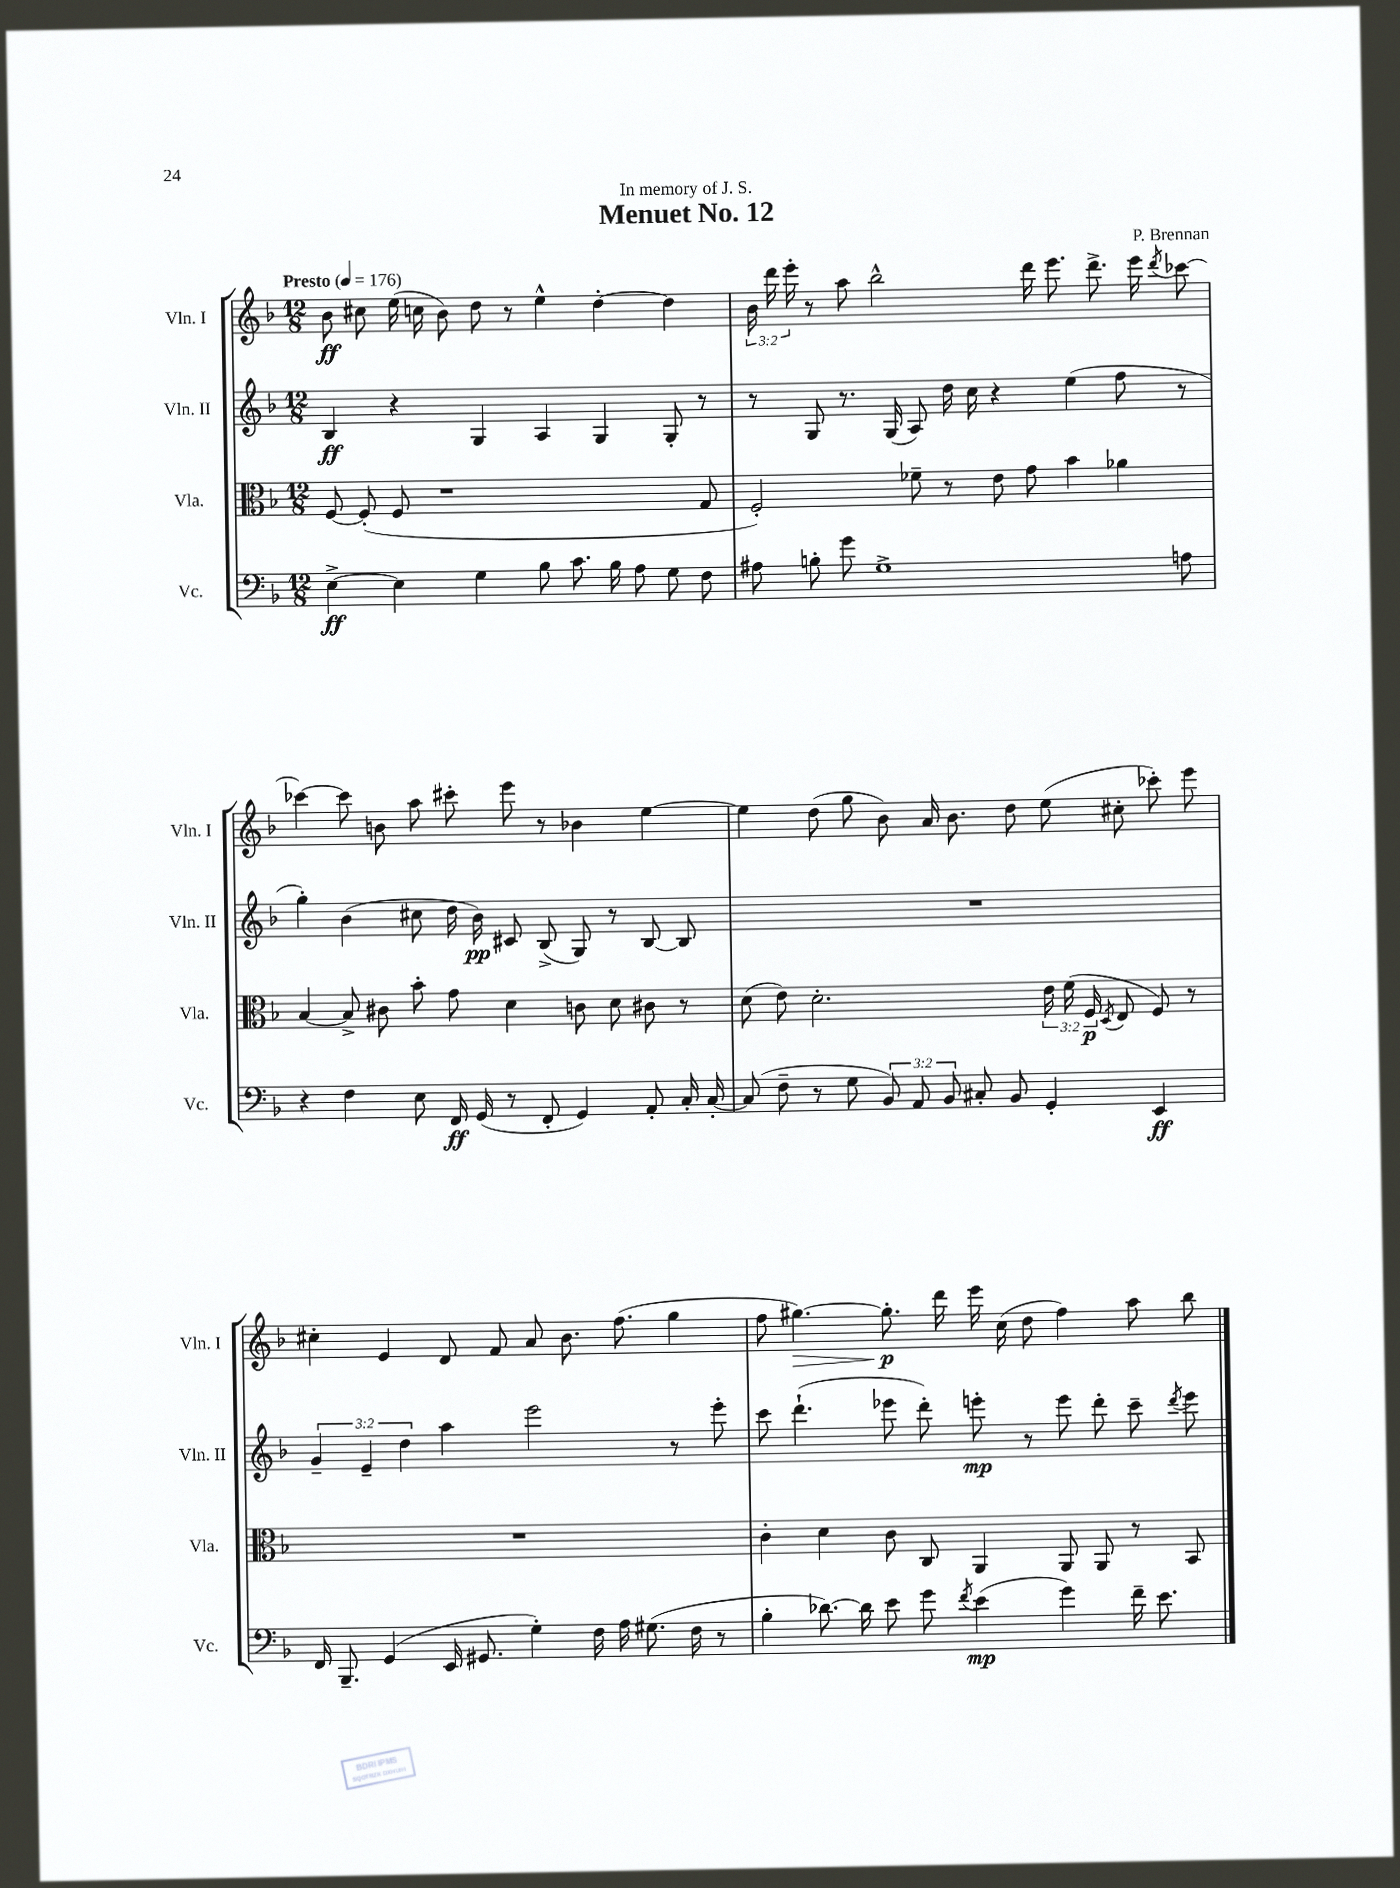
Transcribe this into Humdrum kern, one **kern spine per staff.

**kern	**dynam	**kern	**dynam	**kern	**dynam	**kern	**dynam
*part4	*part4	*part3	*part3	*part2	*part2	*part1	*part1
*staff4	*staff4	*staff3	*staff3	*staff2	*staff2	*staff1	*staff1
*I"Vc.	*	*I"Vla.	*	*I"Vln. II	*	*I"Vln. I	*
*I'Vc.	*	*I'Vla.	*	*I'Vln. II	*	*I'Vln. I	*
*clefF4	*	*clefC3	*	*clefG2	*	*clefG2	*
*k[b-]	*	*k[b-]	*	*k[b-]	*	*k[b-]	*
*M12/8	*	*M12/8	*	*M12/8	*	*M12/8	*
*MM176	*	*MM176	*	*MM176	*	*MM176	*
=1	=1	=1	=1	=1	=1	=1	=1
!	!	!	!	!	!	!LO:TX:a:B:t=Presto	!
[4E^\	ff	[8F/	.	4B-/	ff	8b-\	ff
.	.	(8F'/]	.	.	.	8cc#X\	.
4E\]	.	8F/	.	4r	.	(16ee\	.
.	.	.	.	.	.	16ccn\	.
.	.	1r	.	.	.	8b-\)	.
4G\	.	.	.	4G/	.	8dd\	.
.	.	.	.	.	.	8r	.
8B-\	.	.	.	4A/	.	4ee^^\	.
8.c\	.	.	.	.	.	.	.
.	.	.	.	4G/	.	[4dd'\	.
16B-\	.	.	.	.	.	.	.
8A\	.	.	.	.	.	.	.
8G\	.	.	.	8G'/	.	4dd\]	.
8F\	.	8G/	.	8r	.	.	.
=2	=2	=2	=2	=2	=2	=2	=2
8A#X\	.	2F'/)	.	8r	.	24b-\	.
.	.	.	.	.	.	24ddd\	.
.	.	.	.	.	.	24eee'\	.
8Bn'\	.	.	.	8G/	.	8r	.
8g\	.	.	.	8.r	.	8aa\	.
1G^	.	.	.	.	.	2bb-^^\	.
.	.	.	.	(16G/	.	.	.
.	.	8f-X~\	.	8A/)	.	.	.
.	.	8r	.	16dd\	.	.	.
.	.	.	.	16cc\	.	.	.
.	.	8e\	.	4r	.	.	.
.	.	8g\	.	.	.	16ddd\	.
.	.	.	.	.	.	8.eee\	.
.	.	4b-\	.	(4ee\	.	.	.
.	.	.	.	.	.	8.ddd^\	.
.	.	4a-X\	.	8ff\	.	.	.
.	.	.	.	.	.	16eee\	.
.	.	.	.	.	.	8qddd/	.
8An\	.	.	.	8r	.	[8ccc-X\	.
!!LO:LB:g=z
=3	=3	=3	=3	=3	=3	=3	=3
4r	.	[4B-/	.	4gg'\)	.	4ccc-X\_	.
4F\	.	8B-^/]	.	(4b-\	.	8ccc-\]	.
.	.	8c#X\	.	.	.	8bn\	.
8E\	.	8b-'\	.	8cc#X\	.	8aa\	.
16FF/	ff	8g\	.	16dd\	.	8ccc#X'\	.
(16GG/	.	.	.	16b-\)	pp	.	.
8r	.	4d\	.	8c#X/	.	8eee\	.
8FF'/	.	.	.	(8B-^/	.	8r	.
4GG/)	.	8cn\	.	8G/)	.	4b-X\	.
.	.	8d\	.	8r	.	.	.
8AA'/	.	8c#X\	.	[8B-/	.	[4ee\	.
16C'/	.	8r	.	8B-/]	.	.	.
[16C'/	.	.	.	.	.	.	.
=4	=4	=4	=4	=4	=4	=4	=4
(8C/]	.	(8d\	.	1.r	.	4ee\]	.
8F~\	.	8e\)	.	.	.	.	.
8r	.	2.d'\	.	.	.	(8dd\	.
8G\	.	.	.	.	.	8gg\	.
12BB-/)	.	.	.	.	.	8b-\)	.
12AA/	.	.	.	.	.	.	.
.	.	.	.	.	.	16a/	.
12BB-/	.	.	.	.	.	.	.
.	.	.	.	.	.	8.b-\	.
8C#X'/	.	.	.	.	.	.	.
8BB-/	.	.	.	.	.	8dd\	.
4GG'/	.	24e\	.	.	.	(8ee\	.
.	.	(24f\	.	.	.	.	.
.	.	24F/	p	.	.	.	.
.	.	8qD/	.	.	.	.	.
.	.	8E/	.	.	.	8cc#X'\	.
4EE/	ff	8F/)	.	.	.	8ccc-X'\)	.
.	.	8r	.	.	.	8eee\	.
!!LO:LB:g=z
=5	=5	=5	=5	=5	=5	=5	=5
16FF/	.	1.r	.	6g~/	.	4cc#X'\	.
8.BBB-~/	.	.	.	.	.	.	.
.	.	.	.	6e~/	.	.	.
(4GG/	.	.	.	.	.	4e/	.
.	.	.	.	6dd\	.	.	.
16EE/	.	.	.	4aa\	.	8d/	.
8.GG#X/	.	.	.	.	.	.	.
.	.	.	.	.	.	8f/	.
4G'\)	.	.	.	2eee\	.	8a/	.
.	.	.	.	.	.	8.b-\	.
16F\	.	.	.	.	.	.	.
16A\	.	.	.	.	.	(8.ff\	.
(8.G#X\	.	.	.	.	.	.	.
.	.	.	.	8r	.	4gg\	.
16F\	.	.	.	.	.	.	.
8r	.	.	.	8eee'\	.	.	.
=6	=6	=6	=6	=6	=6	=6	=6
4B-'\	.	4c'\	.	8ccc\	.	8ff\	.
!	!	!	!	!	!	!	!LO:HP:b
.	.	.	.	(4.ddd`\	.	[4.gg#X\)	>
[8.d-X\)	.	4d\	.	.	.	.	.
16d-\]	.	.	.	.	.	.	.
8e\	.	8c\	.	8eee-X\	.	8.gg#'\]	p
8g\	.	8C/	.	8ddd'\)	.	.	.
.	.	.	.	.	.	16ddd\	]
8qf/	.	.	.	.	.	.	.
(4e\	mp	4AA/	.	8eeen'\	mp	16eee\	.
.	.	.	.	.	.	(16cc\	.
.	.	.	.	8r	.	8dd\	.
4g\)	.	8AA/	.	8eee\	.	4ff\)	.
.	.	8AA/	.	8ddd'\	.	.	.
16f~\	.	8r	.	8ccc~\	.	8aa\	.
8.e\	.	.	.	.	.	.	.
.	.	.	.	8qddd/	.	.	.
.	.	8BB-/	.	8eee\	.	8bb-\	.
==	==	==	==	==	==	==	==
*-	*-	*-	*-	*-	*-	*-	*-
